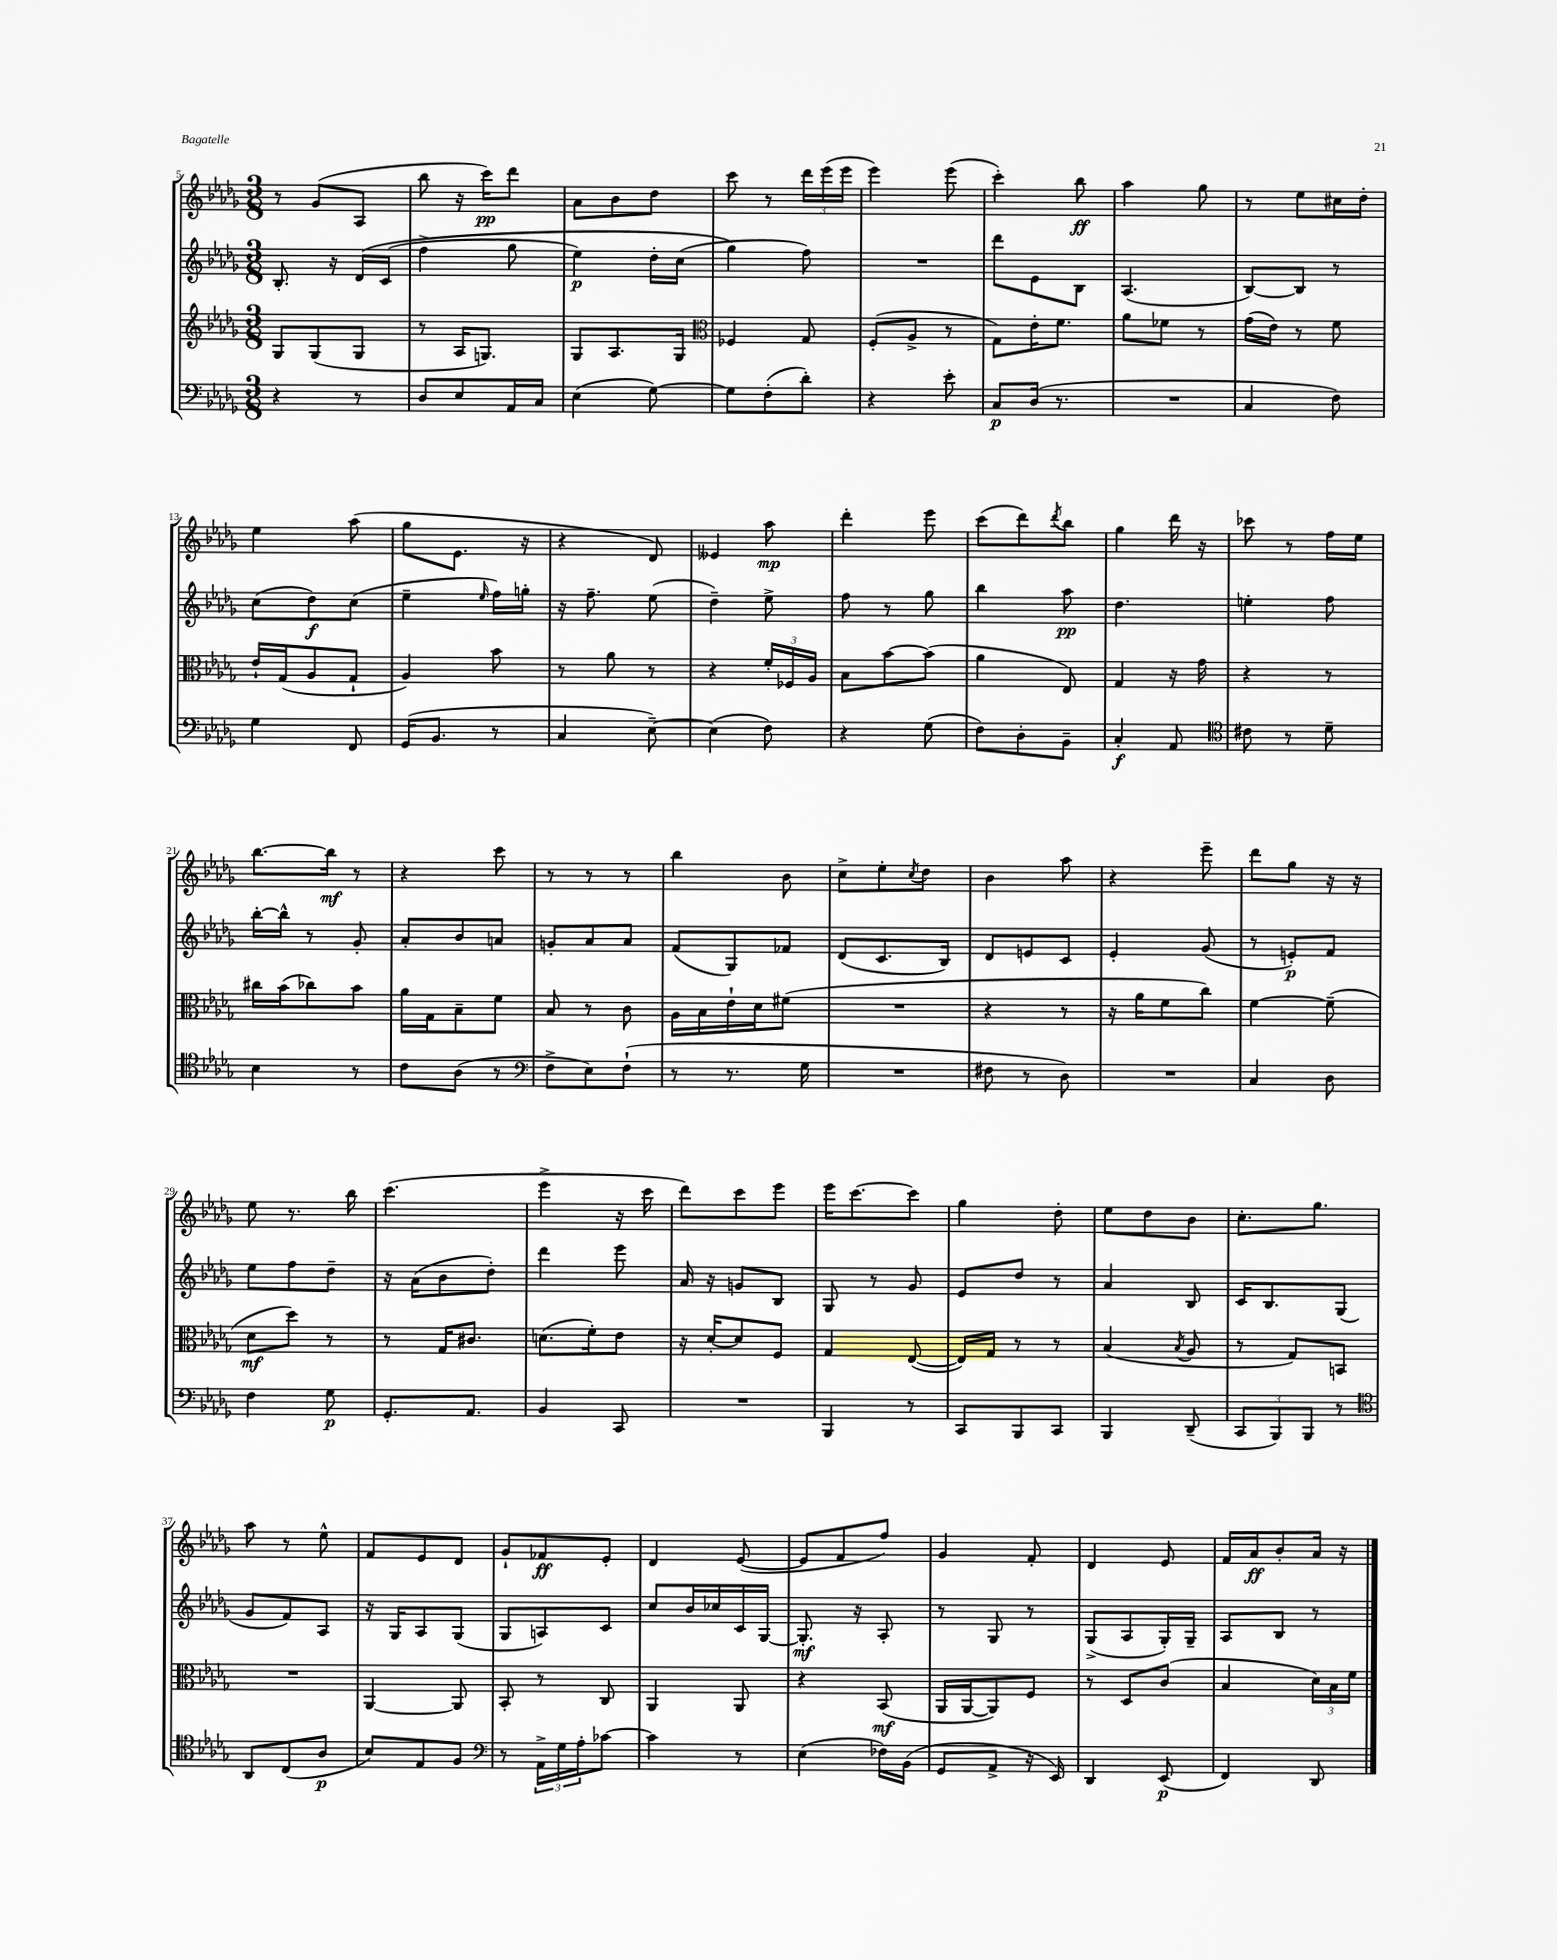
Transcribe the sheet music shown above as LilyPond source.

<<
\new StaffGroup <<
\new Staff = "s0" {
    \clef treble \key des \major \numericTimeSignature \time 3/8
    r8 ges'8( aes8 |
    bes''8 r16 c'''16\pp) des'''8 |
    aes'8 bes'8 des''8 |
    c'''8 r8 \tuplet 3/2 { des'''16 ees'''16( ees'''16 } |
    ees'''4) ees'''8( |
    c'''4-.) bes''8\ff |
    aes''4 ges''8 |
    r8 ees''8 cis''16 des''16-. |
    ees''4 aes''8( |
    ges''8 ees'8. r16 |
    r4 des'8) |
    eeses'4 aes''8\mp |
    des'''4-. ees'''8 |
    c'''8( des'''8) \acciaccatura { des'''8 } bes''8 |
    ges''4 des'''16 r16 |
    ces'''8 r8 f''16 ees''16 |
    bes''8.~ bes''16\mf r8 |
    r4 c'''8 |
    r8 r8 r8 |
    bes''4 bes'8 |
    c''8-> ees''8-. \acciaccatura { c''8 } des''8 |
    bes'4 aes''8 |
    r4 ees'''8-- |
    des'''8 ges''8 r16 r16 |
    ees''8 r8. bes''16 |
    c'''4.( |
    ees'''4-> r16 c'''16 |
    des'''8) c'''8 ees'''8 |
    ees'''16 c'''8.~ c'''8 |
    ges''4 des''8-. |
    ees''8 des''8 bes'8 |
    c''8.-. ges''8. |
    aes''8 r8 ees''8-^ |
    f'8 ees'8 des'8 |
    ges'8-! fes'8\ff ees'8-. |
    des'4 ees'8~( |
    ees'8 f'8 f''8) |
    ges'4 f'8-. |
    des'4 ees'8 |
    f'16 aes'16\ff bes'8-. aes'16 r16 \bar "|." |
}
\new Staff = "s1" {
    \clef treble \key des \major \numericTimeSignature \time 3/8
    bes8.-. r16 des'16\( c'16( |
    f''4-> ges''8 |
    ees''4\p) des''16-. c''16( |
    ges''4\) f''8) |
    R4. |
    des'''8 ees'8 bes8 |
    aes4.( |
    bes8~) bes8 r8 |
    c''8( des''8\f) c''8( |
    ees''4-- \grace { ees''16 } f''16) g''16-. |
    r16 f''8.-- ees''8( |
    des''4--) ees''8-> |
    f''8 r8 ges''8 |
    bes''4 aes''8\pp |
    des''4. |
    e''4-. f''8 |
    bes''16~-. bes''16-^ r8 ges'8-. |
    aes'8-. bes'8 a'8 |
    g'8-. aes'8 aes'8 |
    f'8( ges8) fes'8 |
    des'8( c'8. bes16) |
    des'8 e'8 c'8 |
    ees'4-. ges'8( |
    r8 e'8-.\p) f'8 |
    ees''8 f''8 des''8-- |
    r16 aes'16( bes'8 des''8-.) |
    des'''4 ees'''8 |
    aes'16 r16 g'8 bes8 |
    ges8 r8 ges'8 |
    ees'8 des''8 r8 |
    aes'4 bes8 |
    c'16 bes8. ges8( |
    ges'8 f'8) aes8 |
    r16 ges16 aes8 ges8( |
    ges8 a8) c'8 |
    c''8 bes'16 ces''16 c'16 ges16~ |
    ges8.-.\mf r16 aes8-. |
    r8 ges8 r8 |
    ges8->( aes8 ges16-.) ges16-- |
    aes8 bes8 r8 \bar "|." |
}
\new Staff = "s2" {
    \clef treble \key des \major \numericTimeSignature \time 3/8
    ges8 ges8( ges8 |
    r8 aes16 g8.) |
    ges8 aes8. ges16 |
    \clef alto fes4 ges8 |
    f8-.( aes8-> r8 |
    ges8) ees'16-. f'8. |
    aes'8 fes'8 r8 |
    ges'16( ees'16) r8 f'8 |
    ees'16-! ges16( aes8 ges8-! |
    aes4) bes'8 |
    r8 aes'8 r8 |
    r4 \tuplet 3/2 { f'16-. fes16 aes16 } |
    bes8 bes'8~ bes'8( |
    aes'4 ees8) |
    ges4 r16 ges'16 |
    r4 r8 |
    cis''16 bes'16( ces''8) bes'8 |
    aes'16 ges16 bes8-- f'8 |
    bes8 r8 c'8 |
    aes16 bes16 ees'16-! des'16 fis'8( |
    R4. |
    r4 r8 |
    r16 aes'16 f'8 c''8) |
    f'4~ f'8--( |
    des'8\mf des''8) r8 |
    r8 ges16 cis'8. |
    d'8.( f'16-.) ees'8 |
    r16 des'16~-. des'8 f8 |
    ges4 ees8~( |
    ees16) ges16 r8 r8 |
    bes4( \acciaccatura { bes8 } aes8 |
    r8 ges8) b,8 |
    R4. |
    aes,4~ aes,8 |
    bes,8-. r8 c8 |
    aes,4 aes,8 |
    r4 bes,8\mf( |
    aes,16 aes,16~ aes,8) f8 |
    r8 des8 c'8( |
    bes4 \tuplet 3/2 { des'16) bes16 f'16 } \bar "|." |
}
\new Staff = "s3" {
    \clef bass \key des \major \numericTimeSignature \time 3/8
    r4 r8 |
    des8 ees8 aes,16 c16 |
    ees4( ges8~) |
    ges8 f8-.( des'8-.) |
    r4 ees'8-. |
    c8\p des16( r8. |
    R4. |
    c4 f8) |
    ges4 f,8 |
    ges,16( bes,8. r8 |
    c4 ees8~--) |
    ees4( f8) |
    r4 ges8( |
    f8) des8-. bes,8-- |
    c4-.\f aes,8 |
    \clef tenor cis'8 r8 des'8-- |
    bes4 r8 |
    c'8 aes8( r8 |
    \clef bass f8-> ees8) f8-!( |
    r8 r8. ges16 |
    R4. |
    fis8 r8 des8) |
    R4. |
    c4 des8 |
    f4 ges8\p |
    ges,8.-. aes,8. |
    bes,4 c,8 |
    R4. |
    bes,,4 r8 |
    c,8 bes,,8 c,8 |
    bes,,4 des,8--( |
    \tuplet 3/2 { c,8 bes,,8) bes,,8 } r8 |
    \clef tenor aes,8 c8( aes8\p |
    bes8) ees8 f8 |
    \clef bass r8 \tuplet 3/2 { aes,16-> ges16 aes16-. } ces'8~ |
    ces'4 r8 |
    ees4( fes16) bes,16( |
    ges,8 aes,8-> r16 ees,16) |
    des,4 ees,8\p( |
    f,4) des,8 \bar "|." |
}
>>
>>
\layout { \context { \Score currentBarNumber = #5 } }
